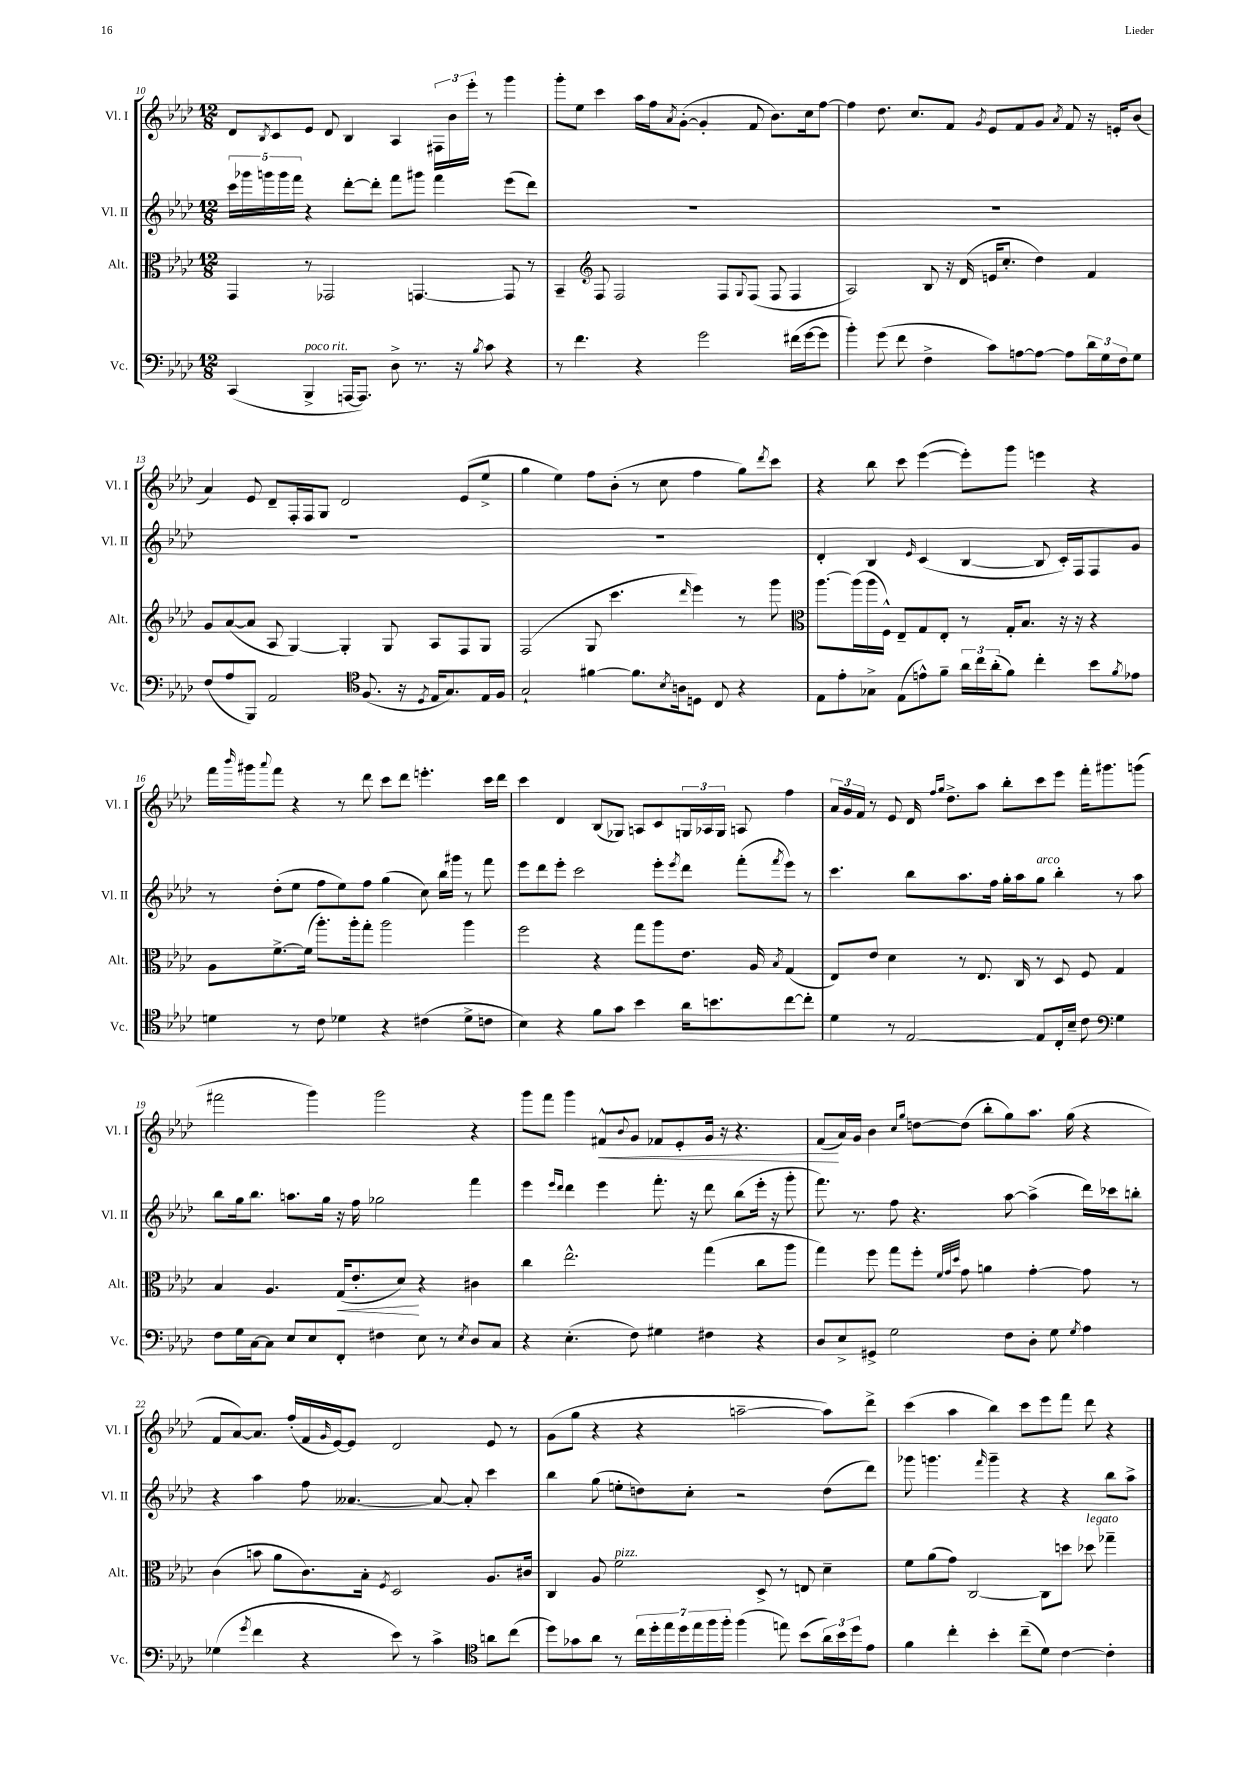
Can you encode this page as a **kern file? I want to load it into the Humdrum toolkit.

**kern	**kern	**kern	**kern
*staff4	*staff3	*staff2	*staff1
*clefF4	*clefC3	*clefG2	*clefG2
*k[b-e-a-d-]	*k[b-e-a-d-]	*k[b-e-a-d-]	*k[b-e-a-d-]
*M12/8	*M12/8	*M12/8	*M12/8
(4CC	4GG	20ccc	8d-
.	.	20ggg-	.
.	.	20ggg	.
.	.	.	8qB-
.	.	.	8c
.	.	20ggg	.
.	.	20fff	.
4BBB-^	8r	4r	8e-
.	2GG-	.	8d-
[16AAA	.	[8ddd-'	4B-
8.AAA])	.	.	.
.	.	8ddd-']	.
8D-^	.	8fff	4A-
8.r	[4.GG	8ggg#	.
.	.	4fff	24F#
.	.	.	24b-
16r	.	.	.
.	.	.	24eee-'
8qB-	.	.	.
8c	.	.	8r
4r	8GG]	(8eee-	4ggg
.	8r	8ddd-)	.
=	=	=	=
8r	4BB-~	1.r	8ggg'
4.f	.	.	8ee-
*	*clefG2	*	*
.	8F	.	4ccc
.	2F	.	.
4r	.	.	16aa-
.	.	.	16ff
.	.	.	8qa-
.	.	.	([8g'
2g	.	.	4g']
.	8F	.	.
.	8qqG	.	.
.	(8F	.	8f
.	8F	.	8.b-)
(16f#	4F	.	.
[16g	.	.	16cc
8g]	.	.	[8ff
=	=	=	=
4b-')	2A-)	1.r	4ff]
(8g	.	.	8.dd-
8f	.	.	.
.	.	.	8.cc
4F^	8B-	.	.
.	16r	.	8f
.	(16d-	.	.
.	.	.	8qg
8c)	16e	.	8e-
.	8.cc'	.	.
[8A	.	.	8f
8A_	4dd-)	.	8g
.	.	.	8qa-
8A]	.	.	8f
24d-	4f	.	16r
24G	.	.	.
.	.	.	16e'
24F	.	.	.
8G	.	.	(8b-
=	=	=	=
(8F	8g	1.r	4a-)
8A-	([8a-	.	.
8BBB-)	8a-]	.	8e-
2AA-	8A-	.	8d-~
.	[4G)	.	16F'
.	.	.	16F
.	.	.	8G
.	4G']	.	2d-
*clefC4	*	*	*
(8.F	.	.	.
.	8G	.	.
16r	.	.	.
8qD-	.	.	.
16E-	8A-	.	.
8.G)	.	.	.
.	8F	.	(8e-
16E-	8G	.	8ee-^
16F	.	.	.
=	=	=	=
2G`	(2F	1.r	4gg
.	.	.	4ee-)
[4f#	8G	.	8ff
.	4.ccc	.	(8b-'
8.f#]	.	.	8r
.	.	.	8cc
8qB-	.	.	.
16A	.	.	.
.	16qqddd-	.	.
8D	4eee-)	.	4ff
8C	.	.	.
4r	8r	.	8gg)
.	.	.	8qddd-
.	8ggg	.	8ccc
=	=	=	=
*	*clefC3	*	*
8E-	[8.aa-	4d-'	4r
8e-'	.	.	.
.	(16aa-]	.	.
8G-^	16aa-	4B-	8bb-
.	16F^^)	.	.
(8E-	8E-~	.	8ccc
.	.	16qqe-	.
8e^^)	8G	(4c	([4eee-
8f~	8E-'	.	.
24a-	8r	[4B-	8eee-'])
24cc	.	.	.
(24a-'	.	.	.
8f)	16G'	.	8ggg
.	8.B-	.	.
4cc'	.	8B-]	4eee
.	16r	16c')	.
.	16r	16F	.
8b-	4r	8F	4r
8qf	.	.	.
8e-	.	8g	.
=	=	=	=
4d	8A-	8r	16fff
.	.	.	16qqbbb-
.	.	.	16ggg#
.	.	.	8qqaaa-
.	[8.f^	(8dd-'	8fff
8r	.	8ee-	4r
.	(16f]	.	.
8c	8.aa-')	8ff	.
4d-	.	8ee-)	8r
.	16aa-'	.	.
.	8gg'	8ff	8ddd-
4r	2aa-	(4gg	8ccc
.	.	.	8ddd-
(4c#	.	8cc)	4.eee'
.	.	16bb-	.
.	.	16ggg#	.
8d-^	4aa-	8r	.
8c	.	8fff	16ccc
.	.	.	16ddd-
=	=	=	=
4B-)	2ff	8eee-	4ccc
.	.	8ddd-	.
4r	.	8eee-'	4d-
.	.	2ccc	.
8f	4r	.	(8B-
8g	.	.	8G-)
4b-	8gg	.	8A
.	8aa-	8eee-'	8c
.	.	8qeee-	.
16a-	8.e-	8ddd-	24G
.	.	.	24A-
8.b	.	.	.
.	.	.	24G
.	.	(8fff'	8A
.	16A-	.	.
.	8qB-	8qfff	.
[8cc	(4G	8eee-)	4ff
8cc']	.	8r	.
=	=	=	=
4d-	8E-)	4.ccc	24a-
.	.	.	24g
.	.	.	24f
.	8e-	.	8r
8r	4d-	.	8e-
[2E-	.	8bb-	16d-
.	.	.	16qqff
.	.	.	16qqgg
.	.	.	8.dd-^
.	8r	8.aa-	.
.	8.E-	.	8aa-
.	.	16ff	.
.	.	16gg'	8bb-'
.	16C	16aa-	.
8E-]	8r	8gg	8ccc
16C'	8D-	4bb-'	8eee-
16B-~	.	.	.
8c	8F	.	16fff'
.	.	.	8.ggg#
*clefF4	*	*	*
4G	4G	8r	.
.	.	8aa-	(8ggg
=	=	=	=
8F	4B-	8bb-	2fff#
16G	.	16gg	.
[16C	.	8.bb-	.
8C]	4.A-	.	.
8E-	.	8.aa	.
8E-	.	.	4ggg)
.	.	16gg	.
8FF'	(16G	16r	.
.	8.e-'	16ff	.
4F#	.	2gg-	2ggg
.	8d-)	.	.
8E-	4r	.	.
8r	.	.	.
8qE-	.	.	.
8D-	4c#	4fff	4r
8C	.	.	.
=	=	=	=
4r	4cc	4eee-	8ggg
.	.	.	8fff
.	.	16qqeee-	.
.	.	16qqddd-	.
(4.E-'	2.ee-^^	4ddd-	4ggg
.	.	4eee-	8f#^^
.	.	.	8qqb-
8F)	.	.	8g
4G#	.	8.fff'	8f-
.	.	.	8e-'
.	.	16r	.
4F#	(4gg	8ddd-	16g
.	.	.	16r
.	.	(8bb-	4.r
4r	8cc	16eee-'	.
.	.	16r	.
.	8aa-	8ggg'	.
=	=	=	=
8D-	4gg)	8.fff)	(8f
8E-^	.	.	16a-)
.	.	8.r	16g
8GG#^	8ff	.	4b-
2G	8gg	8ff	.
.	.	.	16qqcc
.	.	.	16qqgg
.	8ff'	4.r	[8dd
.	32qqf	.	.
.	32qqg	.	.
.	32qqdd-	.	.
.	8g	.	(8dd]
.	4a	.	8bb-'
8F	.	[8aa-	8gg)
8D-'	[4g'	(4aa-^]	8.aa-
8G	.	.	.
.	.	.	(16gg
8qG	.	.	.
4A-	8g]	16ddd-)	4r
.	.	16ccc-	.
.	8r	8bb'	.
=	=	=	=
(4G-	(4c	4r	8f
.	.	.	[8a-)
8qg	.	.	.
4f	8b	4aa-	8.a-]
.	8a-	.	.
.	.	.	(16ff'
4r	8.c)	8ff	16f
.	.	.	16qqg
.	.	.	[16e-)
.	.	[4.a--	8e-]
.	16B-'	.	.
.	8qF	.	.
8e-)	2D-	.	2d-
8r	.	.	.
4c^	.	8a--_	.
.	.	8a--']	.
*clefC4	*	*	*
8a	8.A-	4ccc	8e-
(8cc	.	.	8r
.	16c#	.	.
=	=	=	=
8dd-)	4C	4bb-	(8g
8g-	.	.	8gg
8a-	8A-	(8gg	4r
8r	2f	8ee'	.
28cc	.	8dd)	4r
28dd-'	.	.	.
28ee-	.	.	.
28dd-	.	.	.
.	.	8cc'	.
28ee-	.	.	.
28ff	.	.	.
28ff'	.	.	.
(4ff	.	2r	[2aa~
.	8D-^	.	.
8ee)	8r	.	.
(8b-	8E	.	.
24a-)	4d-~	(8dd	8aa])
24b-	.	.	.
24dd-	.	.	.
8e-	.	8ddd-)	8ddd-^
=	=	=	=
4f	8f	8ggg-	(4ccc
.	(8a-	4.ggg	.
4cc'	8g)	.	4aa-
.	[2C	.	.
.	.	16qqfff	.
4b-'	.	4ggg~	4bb-)
(8cc~	.	4r	8ccc
8d-)	8C]	.	8eee-
[4c	8dd	4r	8fff
.	8dd-	.	8ddd-
4c']	4gg-~	8bb-	4r
.	.	8aa-^	.
==	==	==	==
*-	*-	*-	*-
